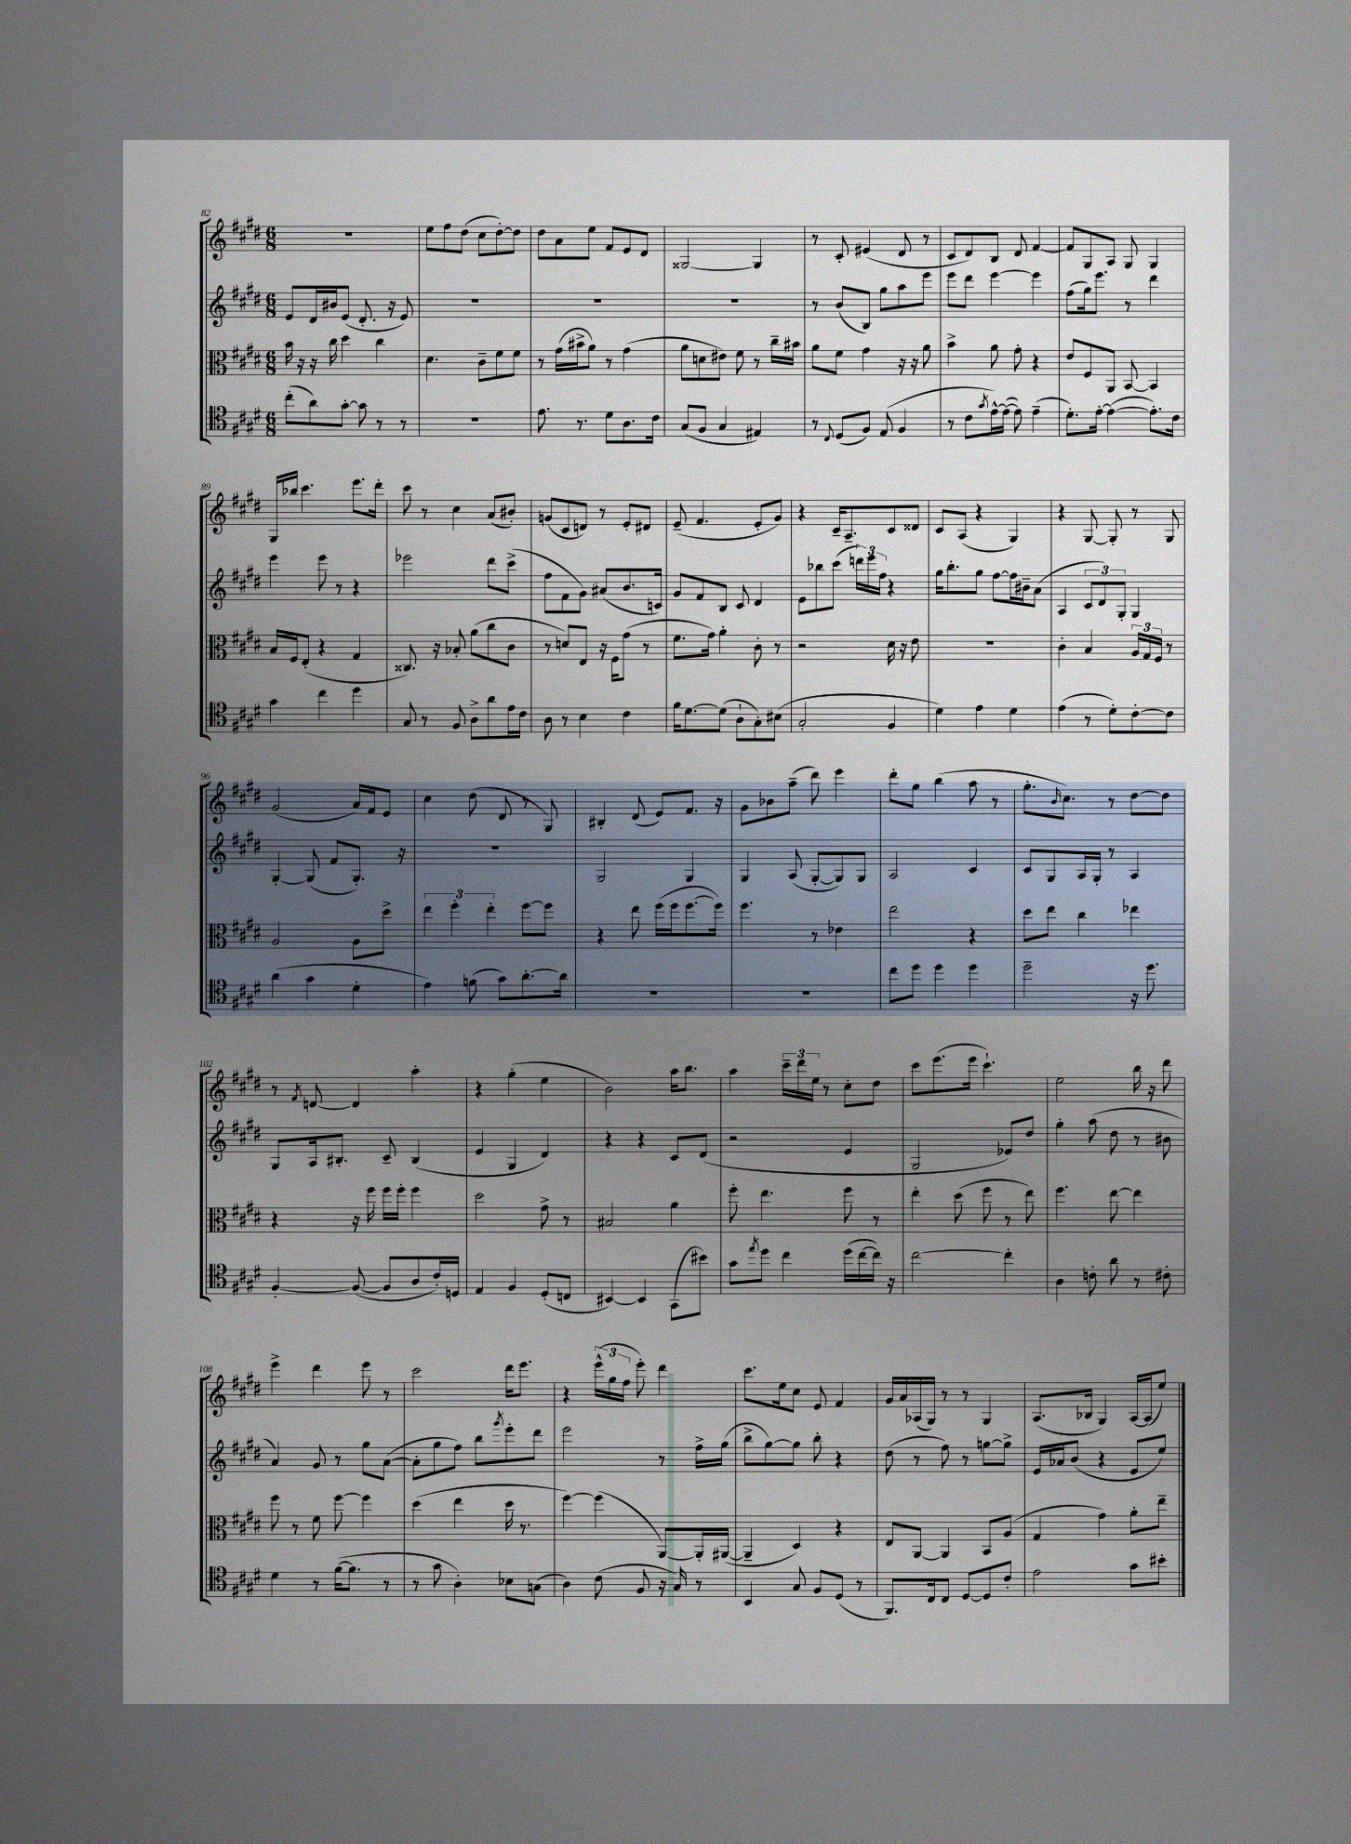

**kern	**kern	**kern	**kern
*staff4	*staff3	*staff2	*staff1
*clefC4	*clefC3	*clefG2	*clefG2
*k[f#c#g#d#]	*k[f#c#g#d#]	*k[f#c#g#d#]	*k[f#c#g#d#]
*M6/8	*M6/8	*M6/8	*M6/8
(8cc#'\L	16b\	8e/L	2.r
.	16r	.	.
8a\)	16r	16d#/L	.
.	16cc#\	16b#/J	.
[8g#'\J	4dd#\	(8e/J	.
8g#\]	.	8.d#'/	.
8r	4cc#\	.	.
.	.	16r	.
8r	.	8e/)	.
=	=	=	=
2.r	4.d#\	2.r	8ee\L
.	.	.	8ff#\
.	.	.	(8dd#\J
.	8c#~\L	.	8cc#\L
.	8f#\	.	[8dd#'\)
.	8f#\J	.	8dd#\]J
=	=	=	=
8.e\	8r	2.r	8dd#\L
.	(16g#\LL	.	8a\
8.r	16b#^\J	.	.
.	8a\J)	.	8ee\J
8d#\L	8r	.	8f#/L
8.A\	(4g#\	.	8e/
.	.	.	8d#/J
16c#\Jk	.	.	.
=	=	=	=
(8G#/L	8a\L	2.r	[2G##/
8F#/J	8d\	.	.
4G#/	8e#\J)	.	.
.	8f#\	.	.
4E#/)	8r	.	4G##/]
.	16cc#~\LL	.	.
.	16b#\JJ	.	.
=	=	=	=
8r	8a\L	8r	8r
8qqC#/	.	.	.
(8D#/L	8f#\J	(8b/L	8c#'/
8F#/J)	4g#\	8B/J)	(4e#/
(8E/	.	8gg#\L	.
4F#/	16r	8aa\	8d#/
.	16r	.	.
.	8a\	8eee\J	8r
=	=	=	=
8r	4b^\	8eee\L	8c#/L
8c#\L	.	8ddd#\J	8d#/)
8qg#/	.	.	.
[16e^^\L)	8a\	[4eee\	8B/J
(16e\_JJ	.	.	.
8e\])	8g#'\	.	8d#/
(4e~\	4r	4eee\]	[4f#/
=	=	=	=
8.d#'\L)	8e/L	(8ff#\L	8f#/]L
.	8F#/	16gg#\k)	8G#/
[16e'\Jk	.	8.eee\J	.
(4e\_	8AA/J	.	8A/J
.	[8BB/	8r	8G#/
8.e'\]L)	4BB/]	4ddd#\	4G#/
16c#\Jk	.	.	.
=	=	=	=
4g#\	16B/LL	4eee\	16G#/LL
.	16F#/J	.	16bb-/JJ
.	(8E'/J	.	4.ccc#\
4cc#\	4r	8eee\	.
.	.	8r	.
4dd#\	4G#/	4r	8.eee\L
.	.	.	16ddd#'\Jk
=	=	=	=
8G#/	8.C##/)	2eee-\	8ccc#\
8r	.	.	8r
.	16r	.	.
8F#/	8B-'/	.	4cc#\
8A^\L	(8a\L	.	.
8a\	8cc#\	8ddd#\L	(8a/L
16e\L	8c#\J	(8ccc#^\J	8b#'/J)
16c#\JJ	.	.	.
=	=	=	=
8A\	8r	8ff#\L	(8g/L
8r	8d/L)	8f#\	8c#/
4B\	8E/J	8g#\J)	8d/J)
.	16r	(8a#/L	8r
.	16F#\LK	.	.
4c#\	(8g#\J	8.b/	8e'/L
.	8r	.	8d#/J
.	.	16c/Jk)	.
=	=	=	=
16f#\LK	8.f#\L	8g#/L	(8e~/
[8.d#\	.	.	.
.	.	8f#/	4.f#/
.	16g#\Jk)	.	.
(8d#\]J	4a'\	8B/J	.
8A`\L	.	8c#/	.
8G#'\)	8c#'\	4d#/	8e'/L
(8B#\J	8r	.	8g#/J)
=	=	=	=
2G#'/	2r	8e\L	4r
.	.	8bb-\	.
.	.	(8ccc#\J	16c#~/LK
.	.	.	8.A~/
.	.	24ddd\LL)	.
.	.	24eee\	.
.	.	24ff#\JJ	.
4F#/	16d#\	4r	8c#/
.	16r	.	.
.	8e\	.	8d##/J
=	=	=	=
4d#\)	2.r	16gg#\LK	8c#/L
.	.	8.bb'\	.
.	.	.	(8A/J
4e\	.	8gg#\J	4r
.	.	[8ff#\L	.
4d#\	.	16ff#\]L	4G#/)
.	.	16b#~\J	.
.	.	(8a\J	.
=	=	=	=
(4e\	4c#'\	4A/	4r
8r	4B/	12c#/L	[8G#/
.	.	12d#/)	.
8d#'\L)	.	.	8G#'/]
.	.	12G#'/J	.
[8c#'\	24A/LL	4G#/	8r
.	24G#/	.	.
.	24F#/JJ	.	.
8c#\]J	8r	.	8G#/
=	=	=	=
(4a\	2A/	[4G#'/	(2g#/
4g#\	.	(8G#/]	.
.	.	8f#/L	.
4d#'\	8A\L	8.G#'/J)	16a/LL)
.	.	.	16f#/J
.	8dd#^\J	.	8e/J
.	.	16r	.
=	=	=	=
4e\)	6ee\	2.r	4cc#\
.	6ff#'\	.	.
(8f\	.	.	(8dd#\
.	6ee'\	.	.
8g#\L)	.	.	8d#/
[8.a'\	[8ff#\L	.	8r
.	8ff#\]J	.	8G#/)
16a\]Jk	.	.	.
=	=	=	=
2.r	4r	2G#/	4B#'/
.	8ee\	.	(8d#/
.	(16ff#\LL	.	8e/L)
.	16ff#\J	.	.
.	[8.ff#\	4G#/	8.f#/J
.	16ff#\]Jk)	.	16r
=	=	=	=
2.r	4.ff#\	4G#/	8g#\L
.	.	.	8b-\
.	.	(8A/	(8aa~\J
.	8r	[8G#'/L	8ddd#\)
.	4e-\	8G#/])	4eee\
.	.	8G#/J	.
=	=	=	=
8cc#\L	2ee\	2A/	8ddd#'\L
8dd#\J	.	.	8gg#\J
4dd#\	.	.	(4bb\
4dd#\	4r	4c#/	8aa\
.	.	.	8r
=	=	=	=
2dd#~\	8dd#\L	8c#/L	8.gg#'\L
.	8ee\J	8G#/	.
.	.	.	16qqb/
.	.	.	8.cc#\J)
.	4cc#\	16A/L	.
.	.	16G#'/JJ	.
.	.	8r	8r
16r	4ee-\	4A/	[8dd#\L
8.dd#\	.	.	.
.	.	.	8dd#\]J
=	=	=	=
[4F#'/	4r	8G#/L	8r
.	.	.	8qf#/
.	.	16A/k	[8d/
.	.	8.B#'/J	.
(8F#/_	16r	.	4d/]
.	16ff#\	.	.
8F#/]L	16ff#\LL	8c#~/	.
.	16ff#'\JJ	.	.
8A/	4ff#\	(4B#/	4aa'\
16c#'/L)	.	.	.
16D/JJ	.	.	.
=	=	=	=
4E/	2dd#\	4e/	4r
4F#/	.	4G#/	(4gg#'\
(8D#'/L	8g#^\	4d#/)	4ee\
8C/J	8r	.	.
=	=	=	=
[4BB#/)	2B#/	4r	2b\)
4BB#/]	.	4r	.
(8GG#\L	4a\	8c#/L	16aa\LK
.	.	.	8.bb\J
8b#\J)	.	(8d#/J	.
=	=	=	=
8g#\L	8ff#'\	2r	4aa\
8qee/	.	.	.
8dd#\J	4.ee\	.	.
4cc#\	.	.	24ccc#~\LL
.	.	.	24ddd#\
.	.	.	24ee\JJ
.	.	.	8r
(16dd#\LL	8ff#\	4e/	8cc#'\L
[16cc#\	.	.	.
16cc#\]JJ)	8r	.	8dd#\J
16r	.	.	.
=	=	=	=
[2cc#\	4ee'\	2G#/	8ccc#\L
.	.	.	(8.eee\
.	(8dd#\	.	.
.	.	.	16eee\Jk
.	8ff#\	.	4.ccc#`\)
4cc#'\]	8r	8e-/L)	.
.	8ee\)	8dd#/J	.
=	=	=	=
4A\	4.ff#\	4gg#'\	2ee\
8c'\	.	(8aa\	.
8a\	[8ee\	8dd#\	.
8r	4ee\]	8r	16bb\
.	.	.	16r
8c#'\	.	8b#\	8ddd#\
=	=	=	=
4d#\	8ff#\	4a/)	4eee^\
.	8r	.	.
8r	8f#\	8g#/	4ddd#\
([16f#\LK	[8ff#\	8r	.
8.f#\]J	.	.	.
.	4ff#\]	8gg#\L	8eee\
8r	.	([8a\J	8r
=	=	=	=
8r	(4dd#\	8a'\]L	2ccc#\
8g#\	.	8gg#\	.
4A'\)	4ee\	8ff#\J)	.
.	.	8bb\L	.
.	.	8qggg#/	.
8B-\L	16dd#\	8eee'\	16ddd#\LK
.	8.r	.	8.eee\J
(8G\J	.	8ddd#\J	.
=	=	=	=
4A\)	[4ff#\)	2eee\	4r
(8c#\	(4ff#\]	.	(24eee^^\LL
.	.	.	24gg#\
.	.	.	24ff#\JJ
8F#/	.	.	8eee'\)
16r	[8AA/L)	8r	4ddd#\
16G#/)	.	.	.
8r	16AA'/]L	16ff#^\LL	.
.	([16AA#/JJ	(16gg#\JJ	.
=	=	=	=
4BB/	4AA#~/]	8bb^\L	8.ccc#\L
.	.	[8gg#\)	.
.	.	.	16ee\k
8G#/	4D#/)	8gg#\]J	8cc#\J
8F#/L	.	8bb'\	8e/
(8D#/J	4r	4r	4f#/
8r	.	.	.
=	=	=	=
8.FF#/L)	8E/L	(8dd#\	16g#/LL
.	.	.	16a/
.	[8AA/J	8r	(16A-/
16C#/k	.	.	16G#/JJ)
8C#/J	4AA/]	8ff#\)	8r
[8D#/L	.	8r	8r
8D#/]	8BB/L	[8gg\L	4G#/
8c#'/J	(8A/J	8gg^\]J	.
=	=	=	=
2e\	4G#/	16e/LL	(8.A/L
.	.	16a-/J	.
.	.	(8b/J	.
.	.	.	16B-/Jk
.	4g#\)	4r	4G#/)
8g#\L	8a'\L	8e/L	[16A/LL
.	.	.	(16A/]J
8b#'\J	8ee~\J	8ee/J)	8ee/J)
==	==	==	==
*-	*-	*-	*-
